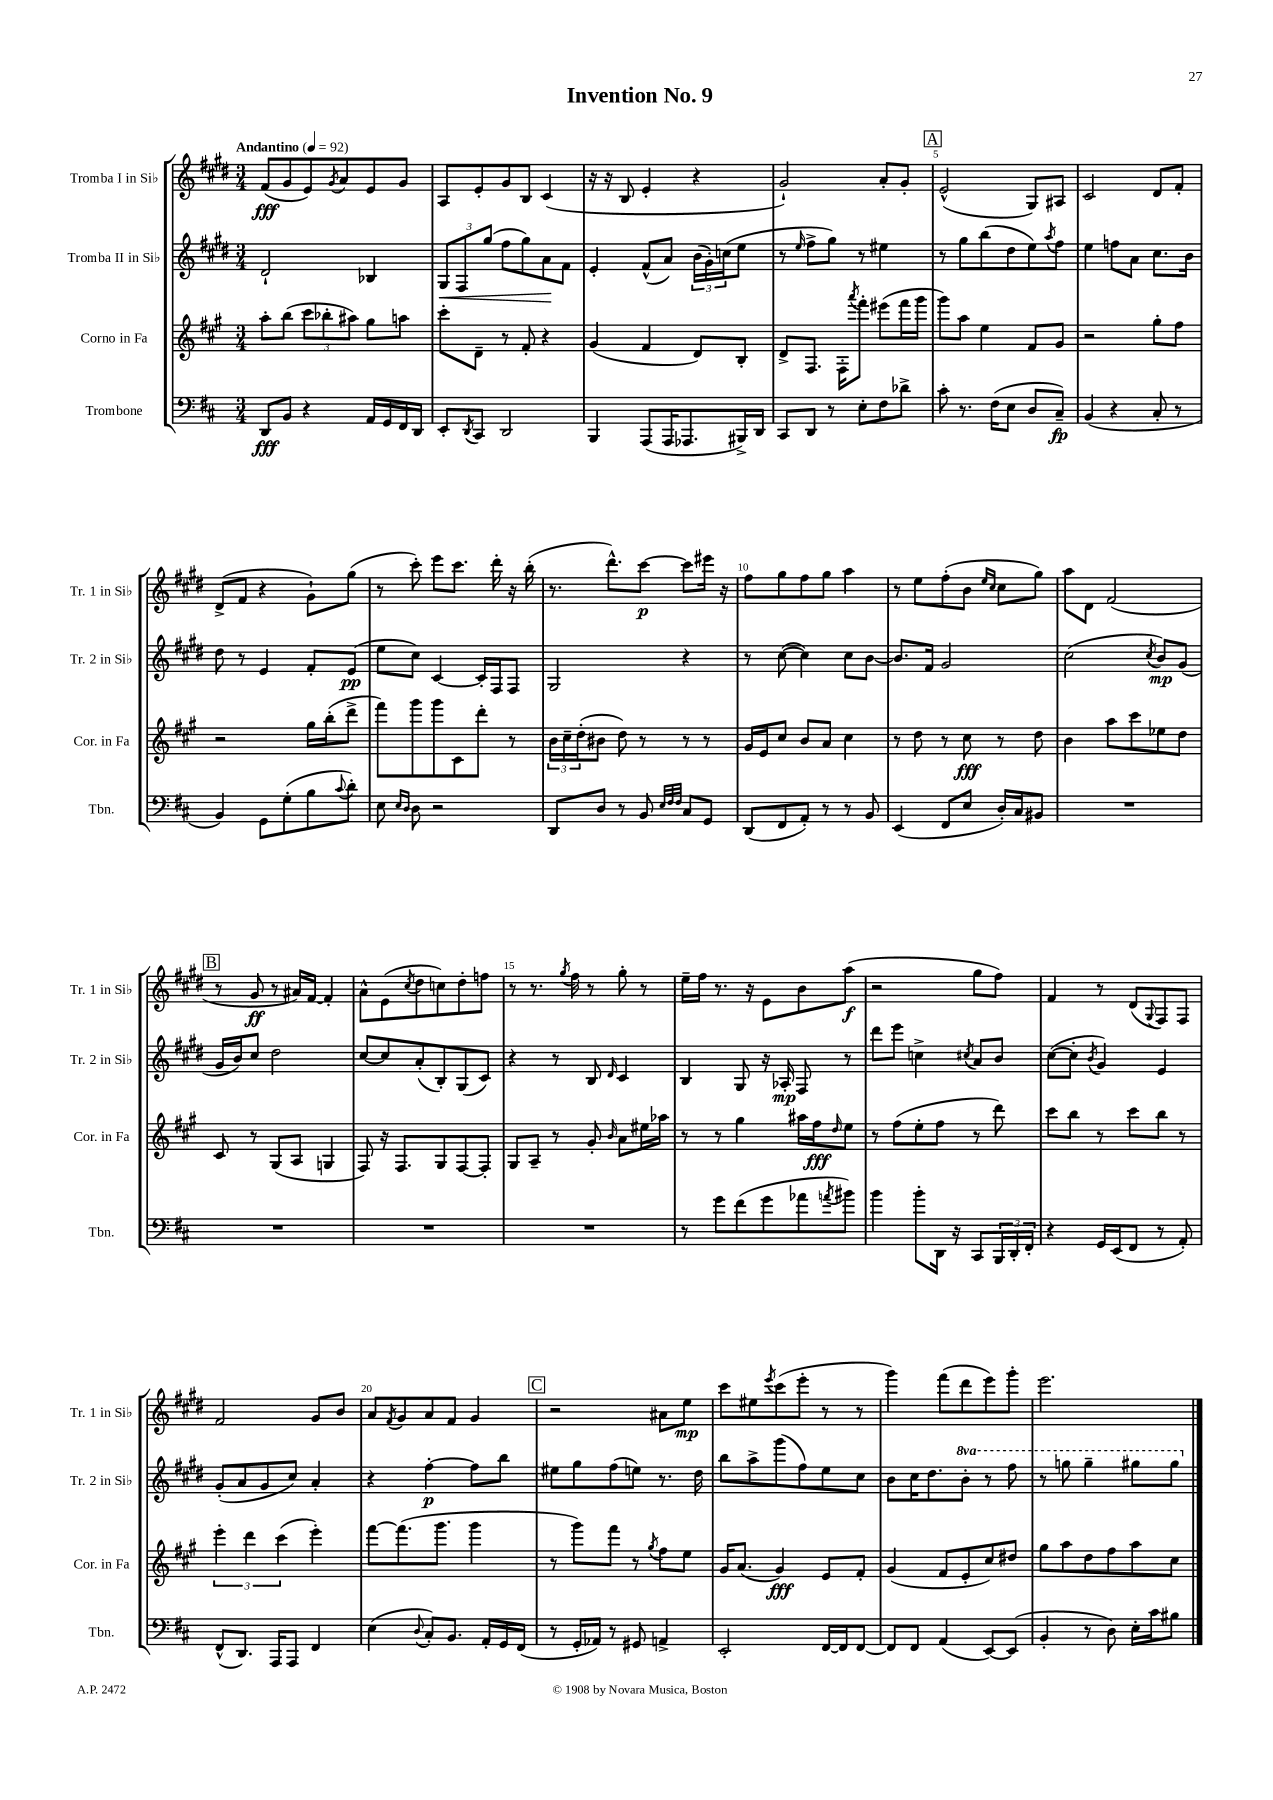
\header { title = "Invention No. 9" }
<<
\new StaffGroup <<
\new Staff = "s0" \with { instrumentName = "Tromba I in Sib" shortInstrumentName = "Tr. 1 in Sib" } {
    \clef treble \key e \major \numericTimeSignature \time 3/4 \tempo "Andantino" 4 = 92
    fis'8\fff( gis'8 e'8) \acciaccatura { gis'8 } a'8 e'8 gis'8 |
    a8 e'8-. gis'8 b8 cis'4( |
    r16 r16 b8 e'4-. r4 |
    gis'2-!) a'8-. gis'8-. |
    \mark \markup { \box "A" } e'2-^( gis8) ais8 |
    cis'2 dis'8 fis'8-. |
    dis'8->( fis'8 r4 gis'8-!) gis''8( |
    r8 cis'''8-.) e'''8 cis'''8. dis'''16-. r16 b''16-.( |
    r8. dis'''8.-^) cis'''8~\p cis'''8 eis'''16 r16 |
    fis''8 gis''8 fis''8 gis''8 a''4 |
    r8 e''8 fis''8-.( b'8 \grace { e''16 cis''16 } cis''8 gis''8) |
    a''8 dis'8 fis'2( |
    \mark \markup { \box "B" } r8 gis'8\ff r8 ais'16) fis'16~ fis'4-. |
    a'8-^ e'8( \acciaccatura { cis''8 } dis''8 c''8) dis''8-. f''8 |
    r8 r8. \acciaccatura { gis''8 } fis''16 r8 gis''8-. r8 |
    e''16-- fis''16 r8. r16 e'8 b'8 a''8\f( |
    r2 gis''8 fis''8) |
    fis'4 r8 dis'8( \appoggiatura { gis8 } fis8) fis8 |
    fis'2 gis'8 b'8 |
    a'8 \acciaccatura { fis'8 } gis'8 a'8 fis'8 gis'4 |
    \mark \markup { \box "C" } r2 ais'8 e''8\mp |
    cis'''8 eis''8 \acciaccatura { e'''8 } cis'''8( e'''8-. r8 r8 |
    gis'''4) fis'''8( dis'''8 e'''8) gis'''8-. |
    e'''2. \bar "|." |
}
\new Staff = "s1" \with { instrumentName = "Tromba II in Sib" shortInstrumentName = "Tr. 2 in Sib" } {
    \clef treble \key e \major \numericTimeSignature \time 3/4 \set Staff.ottavationMarkups = #ottavation-simple-ordinals
    dis'2-! bes4 |
    \tuplet 3/2 { gis8\< fis8 gis''8( } fis''8 gis''8) a'8\! fis'8 |
    e'4-. fis'8-^( a'8) \tuplet 3/2 { b'16( gis'16-.) c''16( } e''8 |
    r8 \grace { e''16 } fis''8-> gis''8) r8 eis''4 |
    \mark \markup { \box "A" } r8 gis''8 b''8( dis''8 e''8) \acciaccatura { a''8 } fis''8 |
    e''4 f''8 a'8 cis''8. b'16 |
    dis''8 r8 e'4 fis'8-. e'8\pp( |
    e''8 cis''8) cis'4~ cis'16-. fis16 fis8 |
    gis2 r4 |
    r8 cis''8~( cis''4) cis''8 b'8~ |
    b'8. fis'16 gis'2 |
    cis''2( \acciaccatura { cis''8 } b'8\mp) gis'8( |
    \mark \markup { \box "B" } gis'16 b'16) cis''8 dis''2 |
    cis''8~ cis''8 a'8-.( b8-.) gis8( cis'8) |
    r4 r8 b8 \grace { dis'16 } cis'4 |
    b4 gis8 r16 aes16-.\mp fis8 r8 |
    dis'''8 e'''8 c''4-> \acciaccatura { cis''8 } a'8 b'8 |
    cis''8~( cis''8-. \acciaccatura { b'8 } gis'4) e'4 |
    gis'8-.( a'8 gis'8 cis''8) a'4-. |
    r4 fis''4~-.\p fis''8 b''8 |
    \mark \markup { \box "C" } eis''8 gis''8 fis''8( e''8) r8. dis''16 |
    b''8 a''8-> gis'''8( fis''8) e''8 cis''8 |
    b'8 cis''16 dis''8. \ottava #1 b''8-. r8 fis'''8 |
    r8 g'''8 g'''4-- gis'''8 gis'''8 \ottava #0 \bar "|." |
}
\new Staff = "s2" \with { instrumentName = "Corno in Fa" shortInstrumentName = "Cor. in Fa" } {
    \clef treble \key a \major \numericTimeSignature \time 3/4
    a''8-. b''8( \tuplet 3/2 { cis'''8 bes''8-. ais''8) } gis''8 a''8 |
    cis'''8-. d'8-- r8 fis'8-. r4 |
    gis'4( fis'4 d'8) b8-. |
    d'8-> fis8. fis16-. \acciaccatura { a'''8 } fis'''8-. eis'''8( fis'''16 gis'''16 |
    \mark \markup { \box "A" } gis'''8) a''8 e''4 fis'8 gis'8 |
    r2 gis''8-. fis''8 |
    r2 gis''16 b''16-.( d'''8-> |
    fis'''8) gis'''8 gis'''8 cis'8 d'''8-. r8 |
    \tuplet 3/2 { b'16 cis''16-- d''16-.( } bis'8 d''8) r8 r8 r8 |
    gis'16 e'16 cis''8 b'8 a'8 cis''4 |
    r8 d''8 r8 cis''8\fff r8 d''8 |
    b'4 a''8 cis'''8 ees''8 d''8 |
    \mark \markup { \box "B" } cis'8 r8 gis8( a8 g4 |
    fis8) r16 fis8. gis8 fis8~ fis8-. |
    gis8 a8-- r8 gis'8-. \grace { b'16 } a'8 eis''16 aes''16 |
    r8 r8 gis''4 ais''16 fis''16\fff \grace { d''16 } e''8 |
    r8 fis''8( e''8-. fis''8 r8 d'''8) |
    cis'''8 b''8 r8 cis'''8 b''8 r8 |
    \tuplet 3/2 { e'''4-. d'''4 cis'''4( } e'''4-.) |
    fis'''8~ fis'''8.( gis'''8. gis'''4 |
    \mark \markup { \box "C" } r8 gis'''8) fis'''8 r8 \acciaccatura { gis''8 } fis''8 e''8 |
    gis'16 a'8.( gis'4\fff) e'8 fis'8-. |
    gis'4( fis'8 e'8-. cis''8) dis''8 |
    gis''8 a''8 d''8 fis''8 a''8 cis''8 \bar "|." |
}
\new Staff = "s3" \with { instrumentName = "Trombone" shortInstrumentName = "Tbn." } {
    \clef bass \key d \major \numericTimeSignature \time 3/4
    d,8\fff b,8 r4 a,16 g,16 fis,16 d,16 |
    e,8-. \acciaccatura { d,8 } cis,8 d,2 |
    b,,4 a,,8( a,,16 aes,,8. bis,,16->) d,16 |
    cis,8 d,8 r8 e8-. fis8 des'8-> |
    \mark \markup { \box "A" } cis'8-. r8. fis16( e8 d8 cis8--\fp) |
    b,4( r4 cis8-. r8 |
    b,4) g,8 g8-.( b8 \appoggiatura { cis'8 } d'8-.) |
    e8 \grace { e16 d16 } d8 r2 |
    d,8 d8 r8 b,8 \grace { e32 fis32 fis32 } cis8 g,8 |
    d,8( fis,8 a,8-.) r8 r8 b,8 |
    e,4( fis,8 e8 d16-.) cis16 bis,8 |
    R2. |
    \mark \markup { \box "B" } R2. |
    R2. |
    R2. |
    r8 g'8 fis'8( g'8 aes'8 \acciaccatura { a'8 } bis'8) |
    b'4 b'8-. d,16 r16 cis,8 \tuplet 3/2 { b,,16 d,16-. fis,16-. } |
    r4 g,16 e,16( fis,8 r8 a,8-.) |
    fis,8-^( d,8.) a,,16 a,,8 fis,4 |
    e4( \appoggiatura { d8 } cis8-.) b,8. a,16-. g,16 fis,16( |
    \mark \markup { \box "C" } r8 g,16-. aes,16) r8 gis,8 a,4-> |
    e,2-. fis,16~ fis,16 fis,8~ |
    fis,8 fis,8 a,4( e,8~) e,8( |
    b,4-. r8 d8) e16-. cis'16 bis8 \bar "|." |
}
>>
>>
\layout { \context { \Score \override BarNumber.break-visibility = ##(#f #t #t) barNumberVisibility = #(every-nth-bar-number-visible 5) } }
